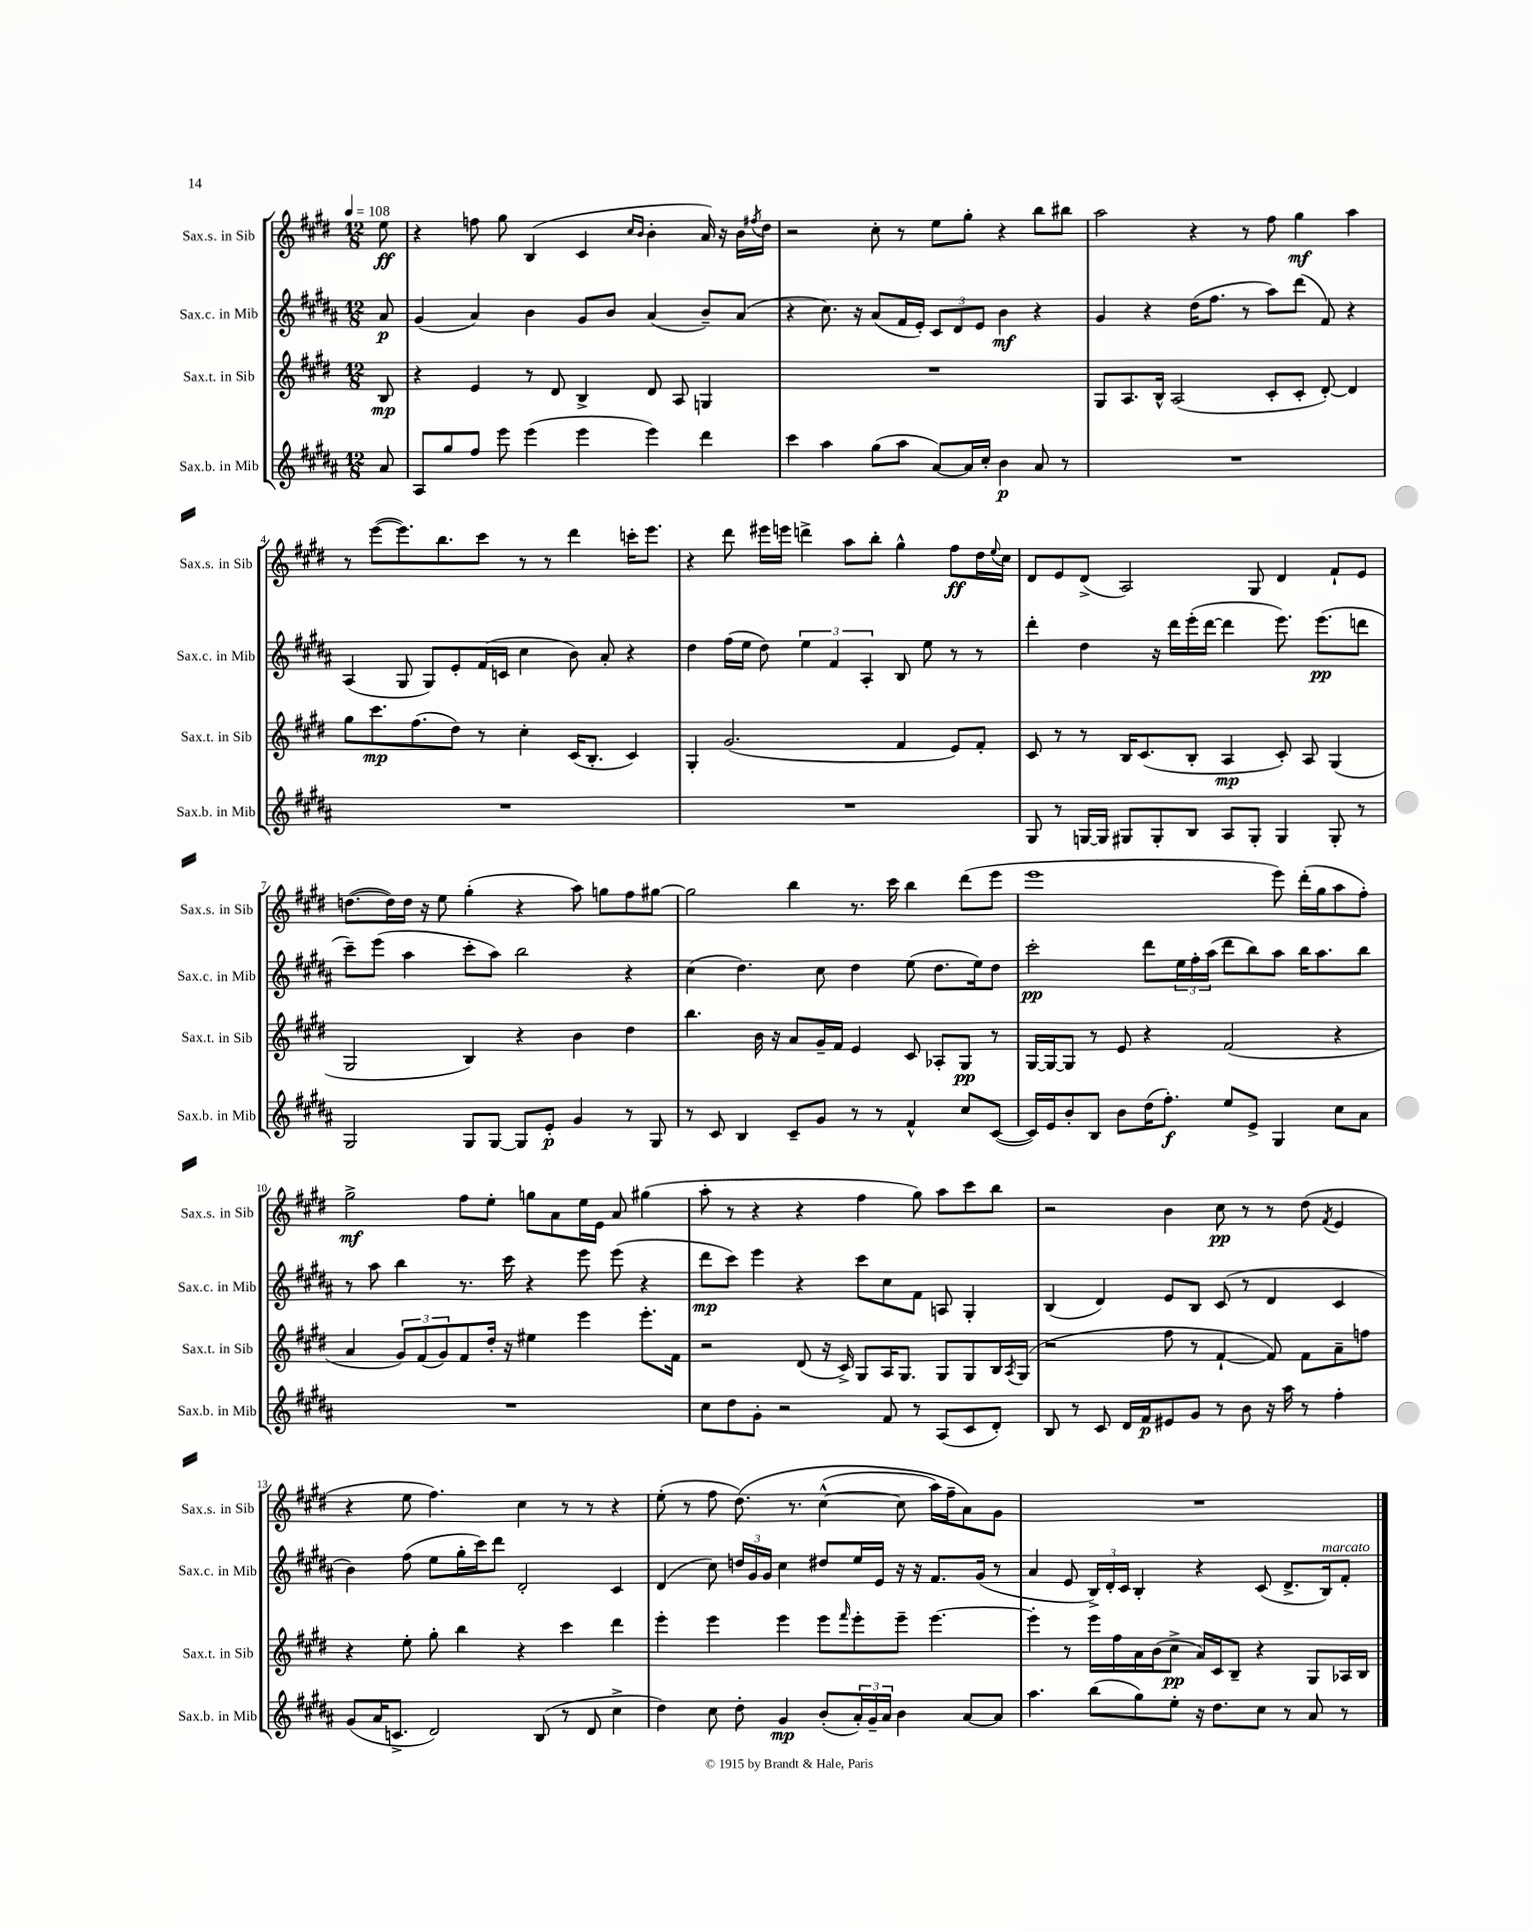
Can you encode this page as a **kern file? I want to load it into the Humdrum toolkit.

**kern	**kern	**kern	**kern
*staff4	*staff3	*staff2	*staff1
*clefG2	*clefG2	*clefG2	*clefG2
*k[f#c#g#d#a#]	*k[f#c#g#d#]	*k[f#c#g#d#a#]	*k[f#c#g#d#]
*M12/8	*M12/8	*M12/8	*M12/8
*MM108	*MM108	*MM108	*MM108
8a#	8B	8a#	8ee
=	=	=	=
8A#	4r	(4g#	4r
8gg#	.	.	.
8ff#	4e	4a#)	8ff
8eee	.	.	8gg#
(4eee	8r	4b	(4B
.	8d#	.	.
4eee	4B^	8g#	4c#
.	.	8b	.
.	.	.	16qqcc#
.	.	.	16qqb
4eee)	8d#	(4a#	4b'
.	8A	.	.
4ddd#	4G	8b~)	16a)
.	.	.	16r
.	.	(8a#	16b
.	.	.	8qff#
.	.	.	16dd#
=	=	=	=
4ccc#	1.r	4r	2r
4aa#	.	8.cc#)	.
.	.	16r	.
(8gg#	.	(8a#	8cc#'
8aa#	.	16f#	8r
.	.	16e')	.
[8a#)	.	12c#	8ee
.	.	12d#	.
16a#]	.	.	8gg#'
.	.	12e	.
16cc#'	.	.	.
4b	.	4b	4r
8a#	.	4r	8bb
8r	.	.	8bb#
=	=	=	=
1.r	8G#	4g#	2aa
.	8.A	.	.
.	.	4r	.
.	16B^^	.	.
.	(2A	.	.
.	.	(16dd#	4r
.	.	8.ff#	.
.	.	8r	8r
.	8c#'	8aa#)	8ff#
.	8c#'	(8ddd#	4gg#
.	[8d#')	8f#)	.
.	4d#]	4r	4aa
=	=	=	=
1.r	8gg#	(4A#	8r
.	8.ccc#	.	([8eee
.	.	8G#	8.eee])
.	(8.ff#	.	.
.	.	8G#)	.
.	.	.	8.bb
.	8dd#)	8e'	.
.	8r	(16f#	8ccc#
.	.	16c	.
.	4cc#'	4cc#	8r
.	.	.	8r
.	(16c#	8b)	4ddd#
.	8.B'	.	.
.	.	8a#'	.
.	4c#)	4r	16ccc'
.	.	.	8.eee
=	=	=	=
1.r	4G#'	4dd#	4r
.	(2.g#	(16ff#	8ddd#
.	.	16ee	.
.	.	8dd#)	16eee#
.	.	.	16eee
.	.	6ee	4ddd^
.	.	6f#	.
.	.	.	8aa
.	.	6A#'	.
.	.	.	8bb'
.	4f#	8B	4gg#^^
.	.	8ee	.
.	8e)	8r	8ff#
.	8f#'	8r	16dd#
.	.	.	8qqee
.	.	.	16cc#
=	=	=	=
8G#	8c#	4ddd#'	8d#
8r	8r	.	8e
[16G	8r	4dd#	(8d#^
16G]	.	.	.
8G#	16B	.	2A)
.	(8.c#	.	.
8G#'	.	16r	.
.	.	16ddd#	.
8B	8B'	(16eee'	.
.	.	[16ddd#	.
8A#	4A	4ddd#]	.
8G#'	.	.	8G#
4G#	8c#')	8.eee)	4d#
.	8A	.	.
.	.	(8.eee	.
8G#'	(4G#	.	8f#`
8r	.	8ddd	8e
=	=	=	=
2G#	2G#	8ccc#~)	([8.dd
.	.	(8eee	.
.	.	.	16dd])
.	.	4aa#	16dd
.	.	.	16r
.	.	.	8ee
8G#	4B)	8ccc#'	(4gg#'
[8G#	.	8aa#)	.
8G#]	4r	2bb	4r
8e'	.	.	.
4g#	4b	.	8aa)
.	.	.	8gg
8r	4dd#	4r	8ff#
8G#	.	.	[8gg#
=	=	=	=
8r	4.bb	(4cc#	2gg#]
8c#	.	.	.
4B	.	4.dd#)	.
.	16b	.	.
.	16r	.	.
8c#~	8a	.	4bb
8g#	16g#~	8cc#	.
.	16f#	.	.
8r	4e	4dd#	8.r
8r	.	.	.
.	.	.	16ccc#
4f#^^	8c#	(8ee	4bb
.	8A-'	8.dd#	.
8cc#	8G#	.	(8ddd#
.	.	16ee)	.
([8c#	8r	8dd#	8eee
=	=	=	=
16c#])	[16G#	2ccc#'	1eee
16e	16G#_	.	.
8b'	8G#]	.	.
8B	8r	.	.
8b	8e	.	.
(16dd#	4r	8ddd#	.
8.ff#')	.	.	.
.	.	24ee	.
.	.	24ff#'	.
.	.	(24aa#	.
8ee	(2f#	8ddd#	.
8e^	.	8bb)	.
4G#	.	8aa#	8eee)
.	.	16bb	(16ddd#'
.	.	8.aa#	16gg#
8cc#	4r	.	8aa
8a#	.	8bb	8ff#')
=	=	=	=
1.r	4a	8r	2gg#^
.	.	8aa#	.
.	12g#)	4bb	.
.	(12f#	.	.
.	12g#)	.	.
.	8f#	8.r	8ff#
.	16dd#'	.	8ee'
.	16r	16ccc#	.
.	4ee#	4r	8gg
.	.	.	8a
.	4eee	8eee	16ee
.	.	.	16e
.	.	(8eee	8a
.	8.eee'	4r	(4gg#
.	16f#	.	.
=	=	=	=
8cc#	2r	8ddd#	8aa'
8dd#	.	8ccc#)	8r
8g#'	.	4eee	4r
2r	.	.	.
.	(8d#	4r	4r
.	16r	.	.
.	16c#^)	.	.
.	8G#	8ccc#	4ff#
8f#	16A	8cc#	.
.	8.G#	.	.
8r	.	8f#	8gg#)
(8A#	8G#	8A	8aa
8c#	8G#	4G#'	8ccc#
8d#')	16B	.	8bb
.	8qA	.	.
.	(16G#	.	.
=	=	=	=
8B	2r	(4B	2r
8r	.	.	.
8c#	.	4d#)	.
16d#	.	.	.
16f#	.	.	.
8e#	8ff#	8e	4b
8g#	8r	8B	.
8r	[4f#`	(8c#	8cc#
8b	.	8r	8r
16r	8f#])	4d#	8r
16aa#	.	.	.
8r	8f#	.	(8dd#
.	.	.	8qf#
4ff#'	8a~	4c#	4e
.	8ff	.	.
=	=	=	=
(8g#	4r	4b)	4r
16a#	.	.	.
8.c^	.	.	.
.	8ee'	(8ff#	8ee
2d#)	8gg#'	8ee	4.ff#)
.	4bb	16gg#'	.
.	.	16ccc#)	.
.	.	8ddd#	.
.	4r	2d#'	4cc#
(8B	.	.	.
8r	4ccc#	.	8r
8d#	.	.	8r
4cc#^	4ddd#	4c#	4r
=	=	=	=
4dd#)	4eee'	(4d#	(8ee'
.	.	.	8r
8cc#	4eee	8cc#)	8ff#
8dd#'	.	24dd	&(8.dd#)
.	.	24g#	.
.	.	24g#	.
4g#	4eee	4cc#	.
.	.	.	8.r
(8b'	8eee	8dd#	([4cc#^^
.	16qqfff#	.	.
24a#')	8eee'	16ee	.
24g#~	.	.	.
.	.	16e	.
24a#	.	.	.
4b	8eee~	16r	8cc#]
.	.	16r	.
.	[4.eee	8.f#	16aa)
.	.	.	16ff#~
[8a#	.	.	8a&)
.	.	(16g#	.
8a#]	.	8r	8g#
=	=	=	=
4.aa#	4eee']	4a#	1.r
.	8r	8e	.
(8bb	16eee	24B^)	.
.	.	24d#'	.
.	16ff#	.	.
.	.	24c#	.
8gg#)	16a	4B'	.
.	(16b	.	.
8ee'	8cc#^	.	.
16r	16a)	4r	.
8.dd#	16c#	.	.
.	8B~	.	.
8cc#	4r	(8c#	.
8r	.	8.d#^	.
8a#	8G#	.	.
.	.	16B)	.
8r	16A-	8f#'	.
.	16B	.	.
==	==	==	==
*-	*-	*-	*-
